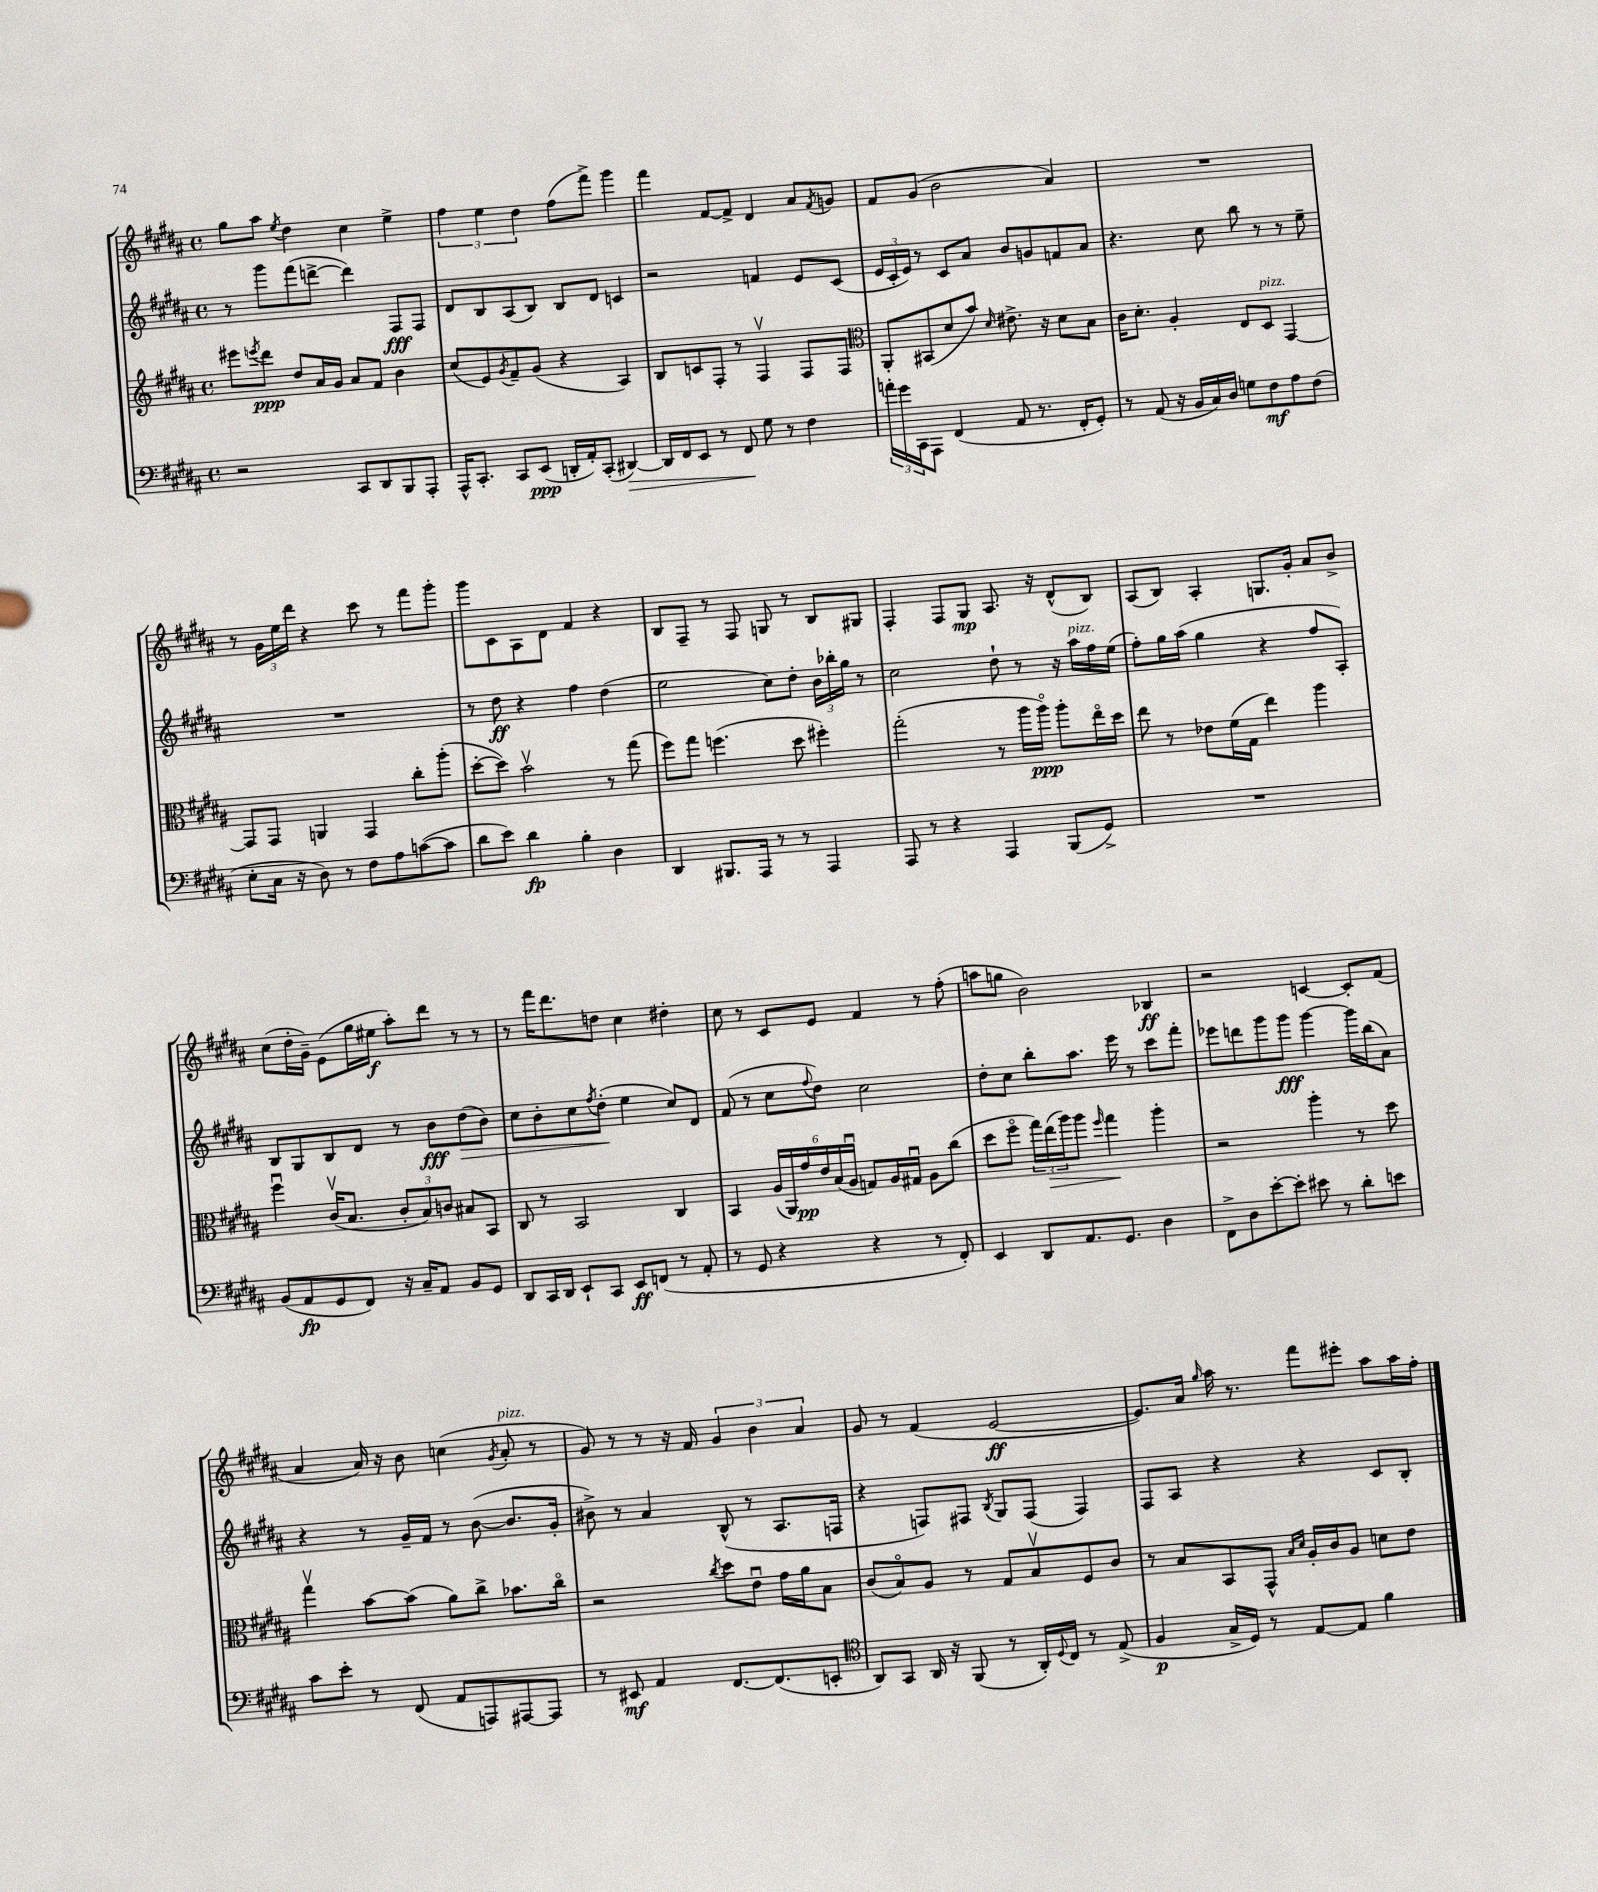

**kern	**dynam	**kern	**dynam	**kern	**dynam	**kern	**dynam
*part4	*part4	*part3	*part3	*part2	*part2	*part1	*part1
*staff4	*staff4	*staff3	*staff3	*staff2	*staff2	*staff1	*staff1
*clefF4	*	*clefG2	*	*clefG2	*	*clefG2	*
*k[f#c#g#d#a#]	*	*k[f#c#g#d#a#]	*	*k[f#c#g#d#a#]	*	*k[f#c#g#d#a#]	*
*M4/4	*	*M4/4	*	*M4/4	*	*M4/4	*
*met(c)	*	*met(c)	*	*met(c)	*	*met(c)	*
=14	=14	=14	=14	=14	=14	=14	=14
2r	.	8eee#X\L	.	8r	.	8gg#\L	.
.	.	8qeeen/	.	.	.	.	.
.	.	8ddd#\J	ppp	8ggg#\L	.	8aa#\J	.
.	.	.	.	.	.	8qee/	.
.	.	8dd#/L	.	(8fff#\	.	4dd#\	.
.	.	16a#/L	.	[8dddn^\J	.	.	.
.	.	16g#/JJ	.	.	.	.	.
8CC#/L	.	8a#/L	.	4ddd\])	.	4cc#\	.
8DD#/	.	8f#/J	.	.	.	.	.
8BBB/	.	4b\	.	8F#/L	fff	4ee^\	.
8AAA#'/J	.	.	.	8F#/J	.	.	.
=15	=15	=15	=15	=15	=15	=15	=15
16AAA#^^/KL	.	(8cc#/L	.	8d#/L	.	6ff#\	.
8.CC#'/J	.	.	.	.	.	.	.
.	.	8e/)	.	8B/	.	.	.
.	.	.	.	.	.	6ee\	.
.	.	8qg#/	.	.	.	.	.
8CC#/L	.	8f#~/	.	(8A#/	.	.	.
.	.	.	.	.	.	6dd#\	.
(8EE/J	ppp	(8g#/J	.	8B/J)	.	.	.
16DDn'/LL	.	4r	.	8B/L	.	(8ff#\L	.
16AA#'/J)	.	.	.	.	.	.	.
(8CC#'/J	.	.	.	8d#/J	.	8fff#^\J)	.
!	!LO:HP:b	!	!	!	!	!	!
[4DD#X/)	>	4A#/)	.	4cn/	.	4ggg#\	.
=16	=16	=16	=16	=16	=16	=16	=16
16DD#/LL]	.	8B/L	.	2r	.	4fff#\	.
16FF#/J	.	.	.	.	.	.	.
8EE/J	.	8cn/	.	.	.	.	.
8r	.	8F#'/J	.	.	.	[8f#/L	.
8FF#/	.	8r	.	.	.	8f#^/J]	.
8G#\	]	4F#v/	.	4fn/	.	4d#/	.
8r	.	.	.	.	.	.	.
4F#\	.	8F#/L	.	8e/L	.	8a#/L	.
.	.	.	.	.	.	8qf#/	.
.	.	8F#/J	.	(8c#/J	.	8gn/J	.
=17	=17	=17	=17	=17	=17	=17	=17
*	*	*clefC3	*	*	*	*	*
24an'\LL	.	8AA#'/L	.	24e/LL	.	8f#/L	.
24g#\	.	.	.	24c#'/	.	.	.
24CC#\J	.	.	.	24e/JJ)	.	.	.
8AAA#\J	.	(8BB#X/	.	8r	.	(8g#/J	.
(4FF#/	.	8d#/	.	8c#/L	.	2b\	.
.	.	8b/J)	.	8a#/J	.	.	.
.	.	16qqd#/	.	.	.	.	.
8AA#/	.	8.e#X^\	.	8b/L	.	.	.
8.r	.	.	.	8gn/	.	.	.
.	.	16r	.	.	.	.	.
.	.	8d#\L	.	8fn/	.	4a#/)	.
16FF#'/KL	.	.	.	.	.	.	.
8GG#'/J)	.	8B\J	.	8a#/J	.	.	.
=18	=18	=18	=18	=18	=18	=18	=18
8r	.	16c#\KL	.	4.r	.	1r	.
.	.	8.d#'\J	.	.	.	.	.
(8AA#/	.	.	.	.	.	.	.
16r	.	4A#'/	.	.	.	.	.
16BB/LL	.	.	.	.	.	.	.
16C#/)	.	.	.	8cc#\	.	.	.
16D#/JJ	.	.	.	.	.	.	.
8Gn\L	.	8E/L	.	8bb\	.	.	.
!	!	!LO:TX:a:i:t=pizz.	!	!	!	!	!
8F#\	mf	8D#/J	.	8r	.	.	.
8A#\	.	[4GG#/	.	8r	.	.	.
(8F#\J	.	.	.	8ee~\	.	.	.
!!LO:LB:g=z
=19	=19	=19	=19	=19	=19	=19	=19
8E'\L	.	8GG#/L]	.	1r	.	8r	.
16C#\Jk	.	8GG#/J	.	.	.	24g#\LL	.
.	.	.	.	.	.	24ee\	.
16r	.	.	.	.	.	.	.
.	.	.	.	.	.	24ddd#\JJ	.
8D#\)	.	4AAn/	.	.	.	4r	.
8r	.	.	.	.	.	.	.
8F#\L	.	4GG#/	.	.	.	8ccc#\	.
8A#\	.	.	.	.	.	8r	.
([8cn\	.	8cc#'\L	.	.	.	8fff#\L	.
8c\J]	.	(8aa#'\J	.	.	.	8ggg#'\J	.
=20	=20	=20	=20	=20	=20	=20	=20
8d#\L	.	[8dd#'\L	.	8r	.	8ggg#\L	.
8e\J)	.	8dd#\J])	.	8dd#\	ff	8c#\	.
4d#\	fp	2bv\	.	4r	.	8A#\	.
.	.	.	.	.	.	8d#\J	.
4B'\	.	.	.	4ff#\	.	4f#/	.
4D#\	.	8r	.	(4dd#\	.	4r	.
.	.	(8gg#\	.	.	.	.	.
=21	=21	=21	=21	=21	=21	=21	=21
4DD#/	.	8ff#\L)	.	2ee\	.	8B/L	.
.	.	8gg#\J	.	.	.	8F#~/J	.
8.BBB#X/L	.	(4.ffn\	.	.	.	8r	.
.	.	.	.	.	.	8F#/	.
16AAA#/Jk	.	.	.	.	.	.	.
8r	.	.	.	8cc#\L)	.	8Gn/	.
8r	.	8dd#\	.	8dd#'\J	.	8r	.
4AAA#/	.	4ff#X'\)	.	24b\LL	.	8B/L	.
.	.	.	.	24bb-X'\	.	.	.
.	.	.	.	24gg#\JJ	.	.	.
.	.	.	.	8r	.	8G#X/J	.
=22	=22	=22	=22	=22	=22	=22	=22
8AAA#/	.	(2gg#'\	.	2cc#\	.	4F#'/	.
8r	.	.	.	.	.	.	.
4r	.	.	.	.	.	8F#/L	.
.	.	.	.	.	.	8G#/J	mp
4AAA#/	.	8r	.	8dd#`\	.	8.A#/	.
.	.	16aa#\LL	.	8r	.	.	.
.	.	16aa#\JJ)	ppp	.	.	16r	.
(8BBB/L	.	8aa#'\L	.	16r	.	(8d#^^/L	.
!	!	!	!	!LO:TX:a:i:t=pizz.	!	!	!
.	.	.	.	16aa#\LL	.	.	.
8GG#^/J)	.	16ee\L	.	16ff#\	.	8B/J)	.
.	.	16dd#\JJ	.	(16ee\JJ	.	.	.
=23	=23	=23	=23	=23	=23	=23	=23
1r	.	8ee\	.	8ff#'\L)	.	(8A#/L	.
.	.	8r	.	16gg#\L	.	8B/J)	.
.	.	.	.	(16aa#\JJ	.	.	.
.	.	8e-X\L	.	4gg#\	.	4A#'/	.
.	.	(16f#\L	.	.	.	.	.
.	.	16G#\JJ	.	.	.	.	.
.	.	4ee\)	.	4r	.	8.Gn/L	.
.	.	.	.	.	.	16g#'/Jk	.
.	.	4aa#\	.	8ff#/L	.	8a#/L	.
.	.	.	.	8A#'/J)	.	8b^/J	.
!!LO:LB:g=z
=24	=24	=24	=24	=24	=24	=24	=24
(8BB/L	.	4ff#u\	.	8B/L	.	(8cc#\L	.
8AA#/	fp	.	.	8G#/	.	16dd#'\L	.
.	.	.	.	.	.	16g#~\JJ)	.
8GG#/	.	(16c#v/KL	.	8B/	.	(8e\L	.
.	.	8.B/J	.	.	.	.	.
8FF#/J)	.	.	.	8d#/J	.	16gg#\L	.
.	.	.	.	.	.	16ee#X\JJ	f
16r	.	12c#'/L	.	8r	.	8aa#'\L)	.
16C#~/KL	.	.	.	.	.	.	.
.	.	12B/)	.	.	.	.	.
8AA#/J	.	.	.	8b\L	fff	8ddd#\J	.
.	.	12cn/J	.	.	.	.	.
!	!	!	!	!	!LO:HP:b	!	!
8BB/L	.	8B#X/L	.	(8dd#\	>	8r	.
8GG#/J	.	8BB/J	.	8b\J)	.	8r	.
=25	=25	=25	=25	=25	=25	=25	=25
8DD#/L	.	8C#/	.	8cc#\L	.	8r	.
16CC#/L	.	8r	.	8b'\	.	16fff#\KL	.
16DD#/JJ	.	.	.	.	.	8.ddd#\	.
8EE`/L	.	2BB/	.	8cc#\	.	.	.
.	.	.	.	8qff#/	.	.	.
8CC#/J	.	.	.	(8dd#'\J	.	8ddn\J	.
8EE/L	ff	.	.	4ee\	]	4cc#\	.
(8FFn/J	.	.	.	.	.	.	.
8r	.	4C#/	.	8cc#/L)	.	4dd#X'\	.
8AA#'/	.	.	.	8d#/J	.	.	.
=26	=26	=26	=26	=26	=26	=26	=26
8r	.	4BB/	.	(8f#/	.	8cc#\	.
8GG#/	.	.	.	8r	.	8r	.
4r	.	(24A#/LL	.	8cc#\L	.	8c#/L	.
.	.	24AA#/)	.	.	.	.	.
.	.	24g#/	pp	.	.	.	.
.	.	.	.	8qqff#/	.	.	.
.	.	24e/	.	8dd#\J)	.	8e/J	.
.	.	(24B/	.	.	.	.	.
.	.	24A#u/JJ	.	.	.	.	.
4r	.	8Gn/L)	.	2cc#\	.	4f#/	.
.	.	16A#/L	.	.	.	.	.
.	.	16G#Xu/JJ	.	.	.	.	.
8r	.	8A#\L	.	.	.	8r	.
8FF#'/)	.	(8cc#\J	.	.	.	(8ff#'\	.
=27	=27	=27	=27	=27	=27	=27	=27
4EE/	.	8dd#\L	.	8dd#'\L	.	8aan\L	.
.	.	8ff#\J	.	8cc#\J	.	8ggn\J	.
8DD#/L	.	24gg#\LL)	.	8bb'\L	.	2b\)	.
!	!	!	!LO:HP:b	!	!	!	!
.	.	(24ee\	>	.	.	.	.
.	.	24aa#\J)	.	.	.	.	.
8.AA#/	.	8aa#\J	.	8.aa#\J	.	.	.
.	.	16qqff#/	.	.	.	.	.
.	.	4gg#\	.	.	.	.	.
8.GG#/J	.	.	.	16eee\	.	.	.
.	.	.	.	8r	.	.	.
4D#\	.	4aa#'\	]	8ccc#\L	.	4B-X/	ff
.	.	.	.	8fff#'\J	.	.	.
=28	=28	=28	=28	=28	=28	=28	=28
8FF#^\L	.	2r	.	8eee-X\L	.	2r	.
8D#\	.	.	.	8dddn\	.	.	.
[8e'\	.	.	.	8ggg#\	.	.	.
8e'\J]	.	.	.	8ggg#\J	fff	.	.
8e#X\	.	4aa#'\	.	[4ggg#\	.	[4cn/	.
8r	.	.	.	.	.	.	.
8d#'\L	.	8r	.	16ggg#\LL]	.	8c'/L]	.
.	.	.	.	(16bb\J	.	.	.
8en\J	.	8dd#\	.	8a#\J)	.	(8f#/J	.
!!LO:LB:g=z
=29	=29	=29	=29	=29	=29	=29	=29
8c#\L	.	4gg#v\	.	4r	.	4a#/	.
8e'\J	.	.	.	.	.	.	.
8r	.	[8b\L	.	8r	.	16a#/)	.
.	.	.	.	.	.	16r	.
(8FF#/	.	(8b\J]	.	16g#~/LL	.	8b\	.
.	.	.	.	16f#/JJ	.	.	.
8AA#/L	.	8a#\L)	.	8r	.	(4ccn\	.
8AAAn/)	.	8cc#^\J	.	([8b\	.	.	.
.	.	.	.	.	.	8qg#/	.
!	!	!	!	!	!	!LO:TX:a:i:t=pizz.	!
[8AAA#X/	.	8.b-X\L	.	8.b/L]	.	8a#'/	.
8AAA#/J]	.	.	.	.	.	8r	.
.	.	16cc#\Jk	.	16g#'/Jk	.	.	.
=30	=30	=30	=30	=30	=30	=30	=30
8r	.	2r	.	8b#X^\)	.	8g#/)	.
8EE#X/	mf	.	.	8r	.	8r	.
4AA#/	.	.	.	4a#/	.	8r	.
.	.	.	.	.	.	16r	.
.	.	.	.	.	.	16f#/	.
.	.	8qcc#/	.	.	.	.	.
[8.FF#/L	.	8dd#\L	.	(8B^^/	.	6g#/	.
.	.	8eu\J	.	8r	.	.	.
.	.	.	.	.	.	6b\	.
(8.FF#/]	.	.	.	.	.	.	.
.	.	16g#\LL	.	8.A#/L	.	.	.
.	.	16a#\J	.	.	.	.	.
.	.	.	.	.	.	6a#/	.
8EEn'/J	.	8B\J	.	.	.	.	.
.	.	.	.	16Fn/Jk	.	.	.
=31	=31	=31	=31	=31	=31	=31	=31
*clefC4	*	*	*	*	*	*	*
8AA#/L)	.	(8c#/L	.	4r	.	8g#/	.
8GG#/J	.	8B/)	.	.	.	8r	.
16AA#/	.	8A#/J	.	8Fn/L)	.	(4f#/	.
16r	.	.	.	.	.	.	.
(8FF#/	.	8r	.	8F#X/J	.	.	.
.	.	.	.	8qB/	.	.	.
8r	.	8G#/L	.	8G#/L	.	[2e/	ff
16AA#'/LL)	.	8Bv/	.	(8F#/J	.	.	.
8qqD#/	.	.	.	.	.	.	.
16C#/JJ	.	.	.	.	.	.	.
8r	.	8F#/	.	4F#/)	.	.	.
(8E^/	.	8c#/J	.	.	.	.	.
=32	=32	=32	=32	=32	=32	=32	=32
4F#/	p	8r	.	8F#/L	.	8.e/L])	.
.	.	8B/L	.	8A#/J	.	.	.
.	.	.	.	.	.	16a#/Jk	.
.	.	.	.	.	.	16qqgg#/	.
16G#^/LL	.	8BB/	.	4r	.	16aa#\	.
16D#/JJ)	.	.	.	.	.	8.r	.
8r	.	8GG#^^/J	.	.	.	.	.
.	.	16qqB/LL	.	.	.	.	.
.	.	16qqd#/JJ	.	.	.	.	.
[8E/L	.	16A#'/LL	.	4r	.	8fff#\L	.
.	.	16c#/J	.	.	.	.	.
8E/J]	.	8A#/J	.	.	.	8eee#X'\J	.
4f#\	.	8dn\L	.	8c#/L	.	8aa#\L	.
.	.	8e\J	.	8B'/J	.	16aa#\L	.
.	.	.	.	.	.	16ff#'\JJ	.
==	==	==	==	==	==	==	==
*-	*-	*-	*-	*-	*-	*-	*-
